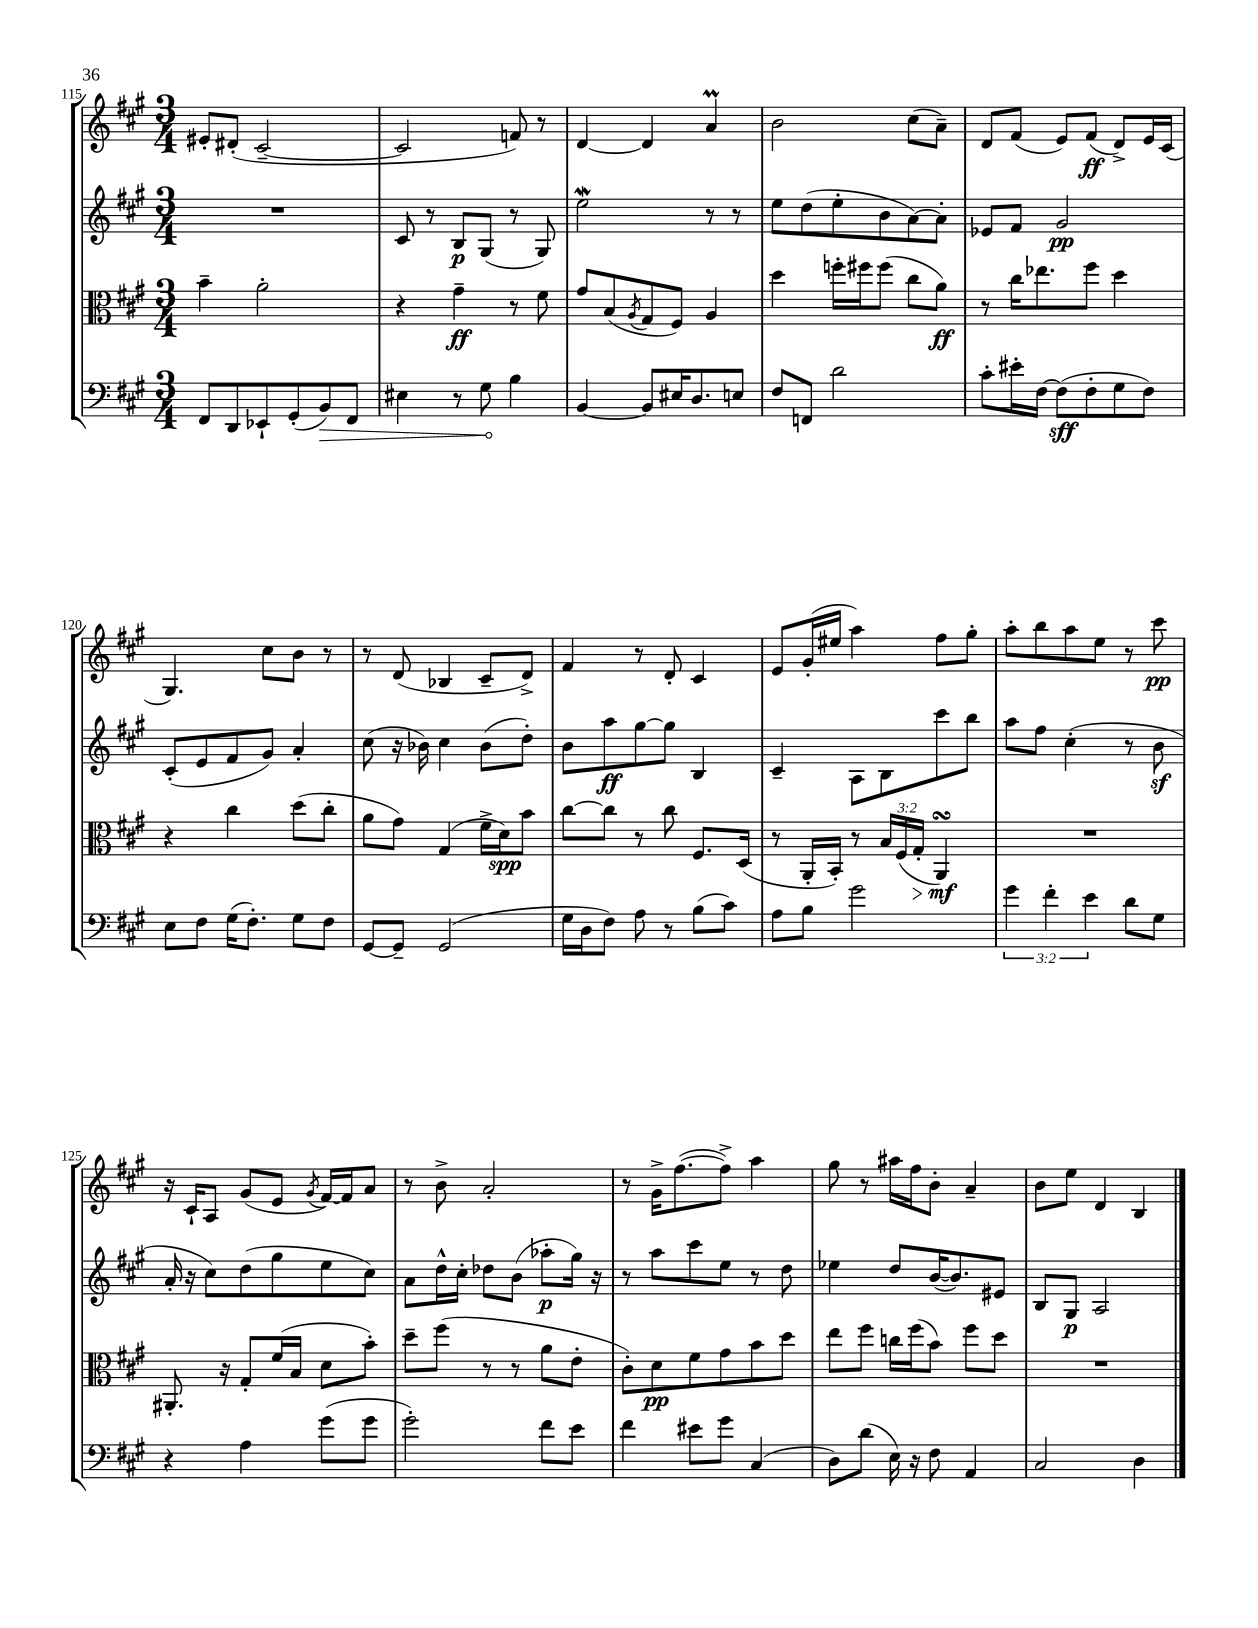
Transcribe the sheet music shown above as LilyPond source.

<<
\new StaffGroup <<
\new Staff = "s0" {
    \clef treble \key a \major \numericTimeSignature \time 3/4
    eis'8-. dis'8-.( cis'2~-- |
    cis'2 f'8) r8 |
    d'4~ d'4 a'4\prall |
    b'2 cis''8( a'8--) |
    d'8 fis'8( e'8) fis'8\ff( d'8->) e'16 cis'16( |
    gis4.) cis''8 b'8 r8 |
    r8 d'8( bes4 cis'8-- d'8->) |
    fis'4 r8 d'8-. cis'4 |
    e'8 gis'16-.( eis''16 a''4) fis''8 gis''8-. |
    a''8-. b''8 a''8 e''8 r8 cis'''8\pp |
    r16 cis'16-! a8 gis'8( e'8 \acciaccatura { gis'8 } fis'16~) fis'16 a'8 |
    r8 b'8-> a'2-. |
    r8 gis'16-> fis''8.~( fis''8->) a''4 |
    gis''8 r8 ais''16 fis''16 b'8-. a'4-- |
    b'8 e''8 d'4 b4 \bar "|." |
}
\new Staff = "s1" {
    \clef treble \key a \major \numericTimeSignature \time 3/4
    R2. |
    cis'8 r8 b8\p gis8( r8 gis8) |
    e''2\mordent r8 r8 |
    e''8 d''8( e''8-. b'8 a'8~) a'8-. |
    ees'8 fis'8 gis'2\pp |
    cis'8-.( e'8 fis'8 gis'8) a'4-. |
    cis''8( r16 bes'16) cis''4 bes'8( d''8-.) |
    b'8 a''8\ff gis''8~ gis''8 b4 |
    cis'4-- a8 b8 cis'''8 b''8 |
    a''8 fis''8 cis''4-.( r8 b'8\sf |
    a'16-. r16 cis''8) d''8( gis''8 e''8 cis''8) |
    a'8 d''16-^ cis''16-. des''8 b'8( aes''8-.\p gis''16) r16 |
    r8 a''8 cis'''8 e''8 r8 d''8 |
    ees''4 d''8 b'16~( b'8.) eis'8 |
    b8 gis8\p a2 \bar "|." |
}
\new Staff = "s2" {
    \clef alto \key a \major \numericTimeSignature \time 3/4 \override Staff.TupletNumber.text = #tuplet-number::calc-fraction-text
    b'4-- a'2-. |
    r4 gis'4--\ff r8 fis'8 |
    gis'8 b8( \acciaccatura { a8 } gis8 fis8) a4 |
    d''4 f''16-. fis''16 fis''8( cis''8 a'8\ff) |
    r8 cis''16 ees''8. fis''8 d''4 |
    r4 cis''4 d''8( cis''8-. |
    a'8 gis'8) gis4( fis'16-> d'16\spp) b'8 |
    cis''8~ cis''8 r8 cis''8 fis8. d16( |
    r8 a,16-. b,16-.) r8 \tuplet 3/2 { b16 fis16( gis16-.\> } a,4\turn\mf\!) |
    R2. |
    ais,8.-. r16 gis8-. fis'16( b16 d'8 b'8-.) |
    d''8-- fis''8( r8 r8 a'8 e'8-. |
    cis'8-.) d'8\pp fis'8 gis'8 b'8 d''8 |
    e''8 fis''8 c''16 fis''16( b'8) fis''8 d''8 |
    R2. \bar "|." |
}
\new Staff = "s3" {
    \clef bass \key a \major \numericTimeSignature \time 3/4 \override Staff.TupletNumber.text = #tuplet-number::calc-fraction-text
    fis,8 d,8 ees,8-! gis,8-.( \once \override Hairpin.circled-tip = ##t b,8\>) fis,8 |
    eis4 r8 gis8\! b4 |
    b,4~ b,8 eis16 d8. e8 |
    fis8 f,8 d'2 |
    cis'8-. eis'16-. fis16~ fis8\sff( fis8-. gis8 fis8) |
    e8 fis8 gis16( fis8.-.) gis8 fis8 |
    gis,8~ gis,8-- gis,2( |
    gis16 d16 fis8) a8 r8 b8( cis'8) |
    a8 b8 gis'2 |
    \tuplet 3/2 { gis'4 fis'4-. e'4 } d'8 gis8 |
    r4 a4 gis'8( gis'8 |
    gis'2-.) fis'8 e'8 |
    fis'4 eis'8 gis'8 cis4( |
    d8) d'8( e16) r16 fis8 a,4 |
    cis2 d4 \bar "|." |
}
>>
>>
\layout { \context { \Score currentBarNumber = #115 } }
